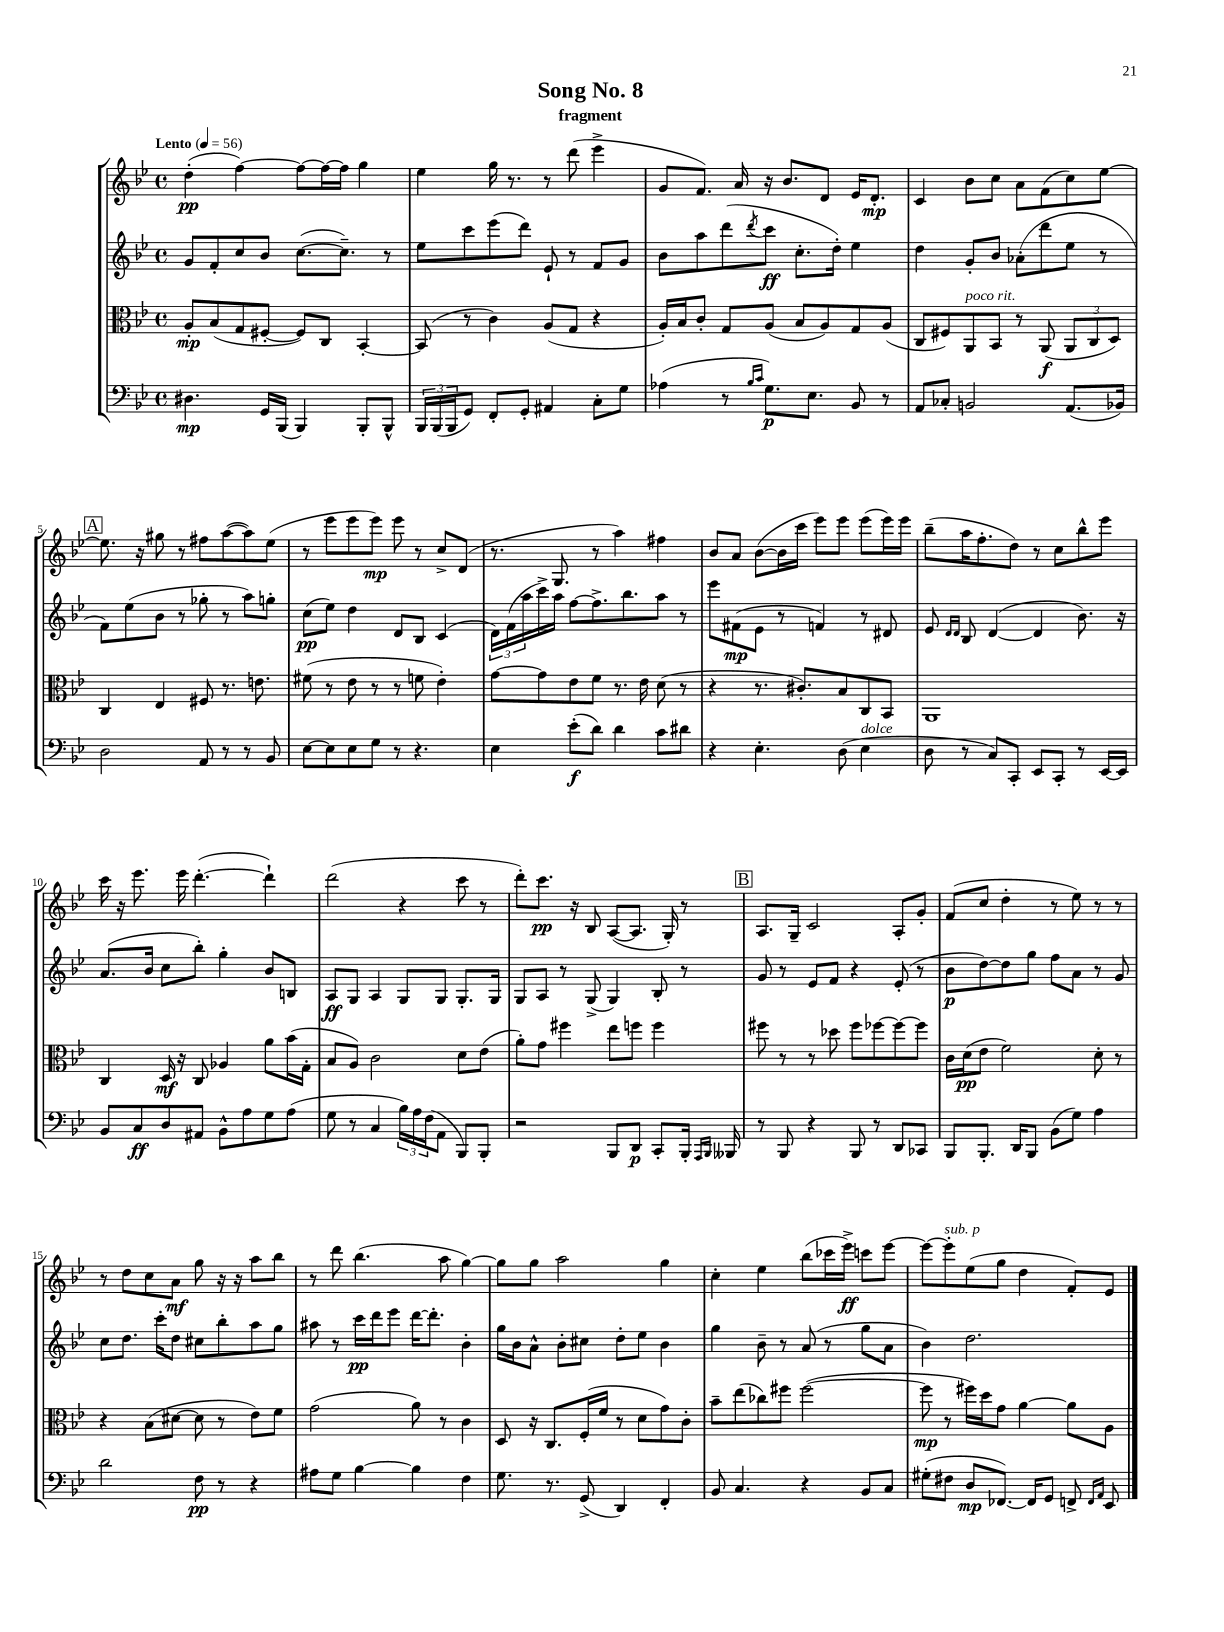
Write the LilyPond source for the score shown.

\header { title = "Song No. 8" subtitle = "fragment" }
<<
\new StaffGroup <<
\new Staff = "s0" {
    \clef treble \key bes \major \defaultTimeSignature \time 4/4 \tempo "Lento" 4 = 56
    d''4-.\pp( f''4~) f''8~ f''16~ f''16 g''4 |
    ees''4 g''16 r8. r8 d'''8( ees'''4-> |
    g'8 f'8.) a'16 r16 bes'8. d'8 ees'16 d'8.-.\mp |
    c'4 bes'8 c''8 a'8 f'8( c''8) ees''8~ |
    \mark \markup { \box "A" } ees''8. r16 gis''8 r8 fis''8 a''8~( a''8) ees''8( |
    r8 ees'''8 ees'''8 ees'''8\mp) ees'''8 r8 c''8-> d'8( |
    r8. g8. r8 a''4) fis''4 |
    bes'8 a'8 bes'8~( bes'16 c'''16 ees'''8) ees'''8 ees'''8( ees'''16) ees'''16 |
    bes''8--( a''16 f''8.-. d''8) r8 c''8 bes''8-^ ees'''8 |
    c'''16 r16 ees'''8. ees'''16 d'''4.~-.( d'''4-!) |
    d'''2( r4 c'''8 r8 |
    d'''8-.) c'''8.\pp r16 bes8 a8~( a8. g16-.) r8 |
    \mark \markup { \box "B" } a8. g16-- c'2 a8-. g'8-. |
    f'8( c''8 d''4-. r8 ees''8) r8 r8 |
    r8 d''8 c''8 a'8\mf g''8 r16 r16 a''8 bes''8 |
    r8 d'''8 bes''4.( a''8 g''4~) |
    g''8 g''8 a''2 g''4 |
    c''4-. ees''4 bes''8( ces'''16 ees'''16->\ff) c'''8 ees'''8~ |
    ees'''8~ ees'''8-.^\markup { \italic "sub. p" } ees''8( g''8 d''4 f'8-.) ees'8 \bar "|." |
}
\new Staff = "s1" {
    \clef treble \key bes \major \defaultTimeSignature \time 4/4
    g'8 f'8-. c''8 bes'8 c''8.~( c''8.--) r8 |
    ees''8 c'''8 ees'''8( d'''8) ees'8-! r8 f'8 g'8 |
    bes'8 a''8 d'''8( \acciaccatura { d'''8 } c'''8\ff c''8.-. d''16-.) ees''4 |
    d''4 g'8-. bes'8 aes'8-.( d'''8 ees''8 r8 |
    \mark \markup { \box "A" } f'8) ees''8( bes'8 r8 ges''8-. r8 a''8) g''8-. |
    c''8\pp( ees''8) d''4 d'8 bes8 c'4( |
    \tuplet 3/2 { d'16) f'16( a''16 } c'''16->) a''16 f''8~ f''8.-> bes''8. a''8 r8 |
    ees'''8 fis'8\mp( ees'8 r8 f'4) r8 dis'8 |
    ees'8 \grace { d'16 d'16 } bes8 d'4~( d'4 bes'8.) r16 |
    a'8.( bes'16 c''8 bes''8-.) g''4-. bes'8 b8 |
    a8\ff g8 a4 g8 g8 g8.-. g16 |
    g8 a8 r8 g8->( g4) bes8-. r8 |
    \mark \markup { \box "B" } g'8 r8 ees'8 f'8 r4 ees'8-.( r8 |
    bes'8\p d''8~) d''8 g''8 f''8 a'8 r8 g'8 |
    c''8 d''8. c'''16-. d''8 cis''8 bes''8-. a''8 g''8 |
    ais''8 r8 c'''16\pp d'''16 ees'''8 d'''16~ d'''8.-. bes'4-. |
    g''16 bes'16 a'8-^ bes'8-. cis''8 d''8-. ees''8 bes'4 |
    g''4 bes'8-- r8 a'8( r8 g''8 a'8 |
    bes'4) d''2. \bar "|." |
}
\new Staff = "s2" {
    \clef alto \key bes \major \defaultTimeSignature \time 4/4
    a8-.\mp bes8( g8 fis8~-. fis8) c8 bes,4~-. |
    bes,8( r8 c'4) a8( g8 r4 |
    a16-.) bes16 c'8-. g8 a8( bes8 a8) g8 a8( |
    c8 fis8) a,8^\markup { \italic "poco rit." } bes,8 r8 a,8\f( \tuplet 3/2 { a,8 c8 d8) } |
    \mark \markup { \box "A" } c4 ees4 fis8 r8. e'8. |
    fis'8( r8 ees'8 r8 r8 f'8 ees'4-.) |
    g'8~ g'8 ees'8 f'8 r8. ees'16 d'8( r8 |
    r4 r8. cis'8.-.) bes8 c8 bes,8 |
    a,1 |
    c4 d16\mf r16 c8 aes4 a'8 bes'16( g16-. |
    bes8 a8) c'2 d'8 ees'8( |
    a'8-.) g'8 fis''4 ees''8 f''8 f''4 |
    \mark \markup { \box "B" } fis''8 r8 r8 des''8 fis''8 fes''8~ fes''8~ fes''8 |
    c'16 d'16\pp( ees'8 f'2) d'8-. r8 |
    r4 bes8( dis'8~ dis'8 r8 ees'8) f'8 |
    g'2( a'8) r8 c'4 |
    d8 r16 c8. f16-.( f'16 r8 d'8 g'8) c'8-. |
    bes'8-- ees''8( ces''8) fis''8 fis''2~( |
    fis''8\mp r8 fis''16) d''16 g'8 a'4~ a'8 a8 \bar "|." |
}
\new Staff = "s3" {
    \clef bass \key bes \major \defaultTimeSignature \time 4/4
    dis4.\mp g,16 bes,,16( bes,,4) bes,,8-. bes,,8-^ |
    \tuplet 3/2 { bes,,16 bes,,16( bes,,16 } g,8) f,8-. g,8-. ais,4 c8-. g8 |
    aes4( r8 \grace { bes16 c'16 } g8.\p) ees8. bes,8 r8 |
    a,8 ces8-. b,2 a,8.( bes,16) |
    \mark \markup { \box "A" } d2 a,8 r8 r8 bes,8 |
    ees8~ ees8 ees8 g8 r8 r4. |
    ees4 ees'8-.\f( d'8) d'4 c'8 dis'8 |
    r4 ees4.-. d8( ees4^\markup { \italic "dolce" } |
    d8 r8 c8) c,8-. ees,8 c,8-. r8 ees,16~ ees,16 |
    bes,8 c8\ff d8 ais,8 bes,8-^ a8 g8 a8( |
    g8 r8 c4 \tuplet 3/2 { bes16) a16 f16( } a,8 bes,,8) bes,,8-. |
    r2 bes,,8 d,8\p c,8-. bes,,16-. \grace { a,,16 bes,,16 } beses,,16 |
    \mark \markup { \box "B" } r8 bes,,8 r4 bes,,8 r8 d,8 ces,8 |
    bes,,8 bes,,8.-. d,16 bes,,8 bes,8( g8) a4 |
    d'2 f8\pp r8 r4 |
    ais8 g8 bes4~ bes4 f4 |
    g8. r8. g,8->( d,4) f,4-. |
    bes,8 c4. r4 bes,8 c8 |
    gis8-.( fis8 d8\mp fes,8.~) fes,16 g,8 f,8-> \grace { f,16 a,16 } ees,8 \bar "|." |
}
>>
>>
